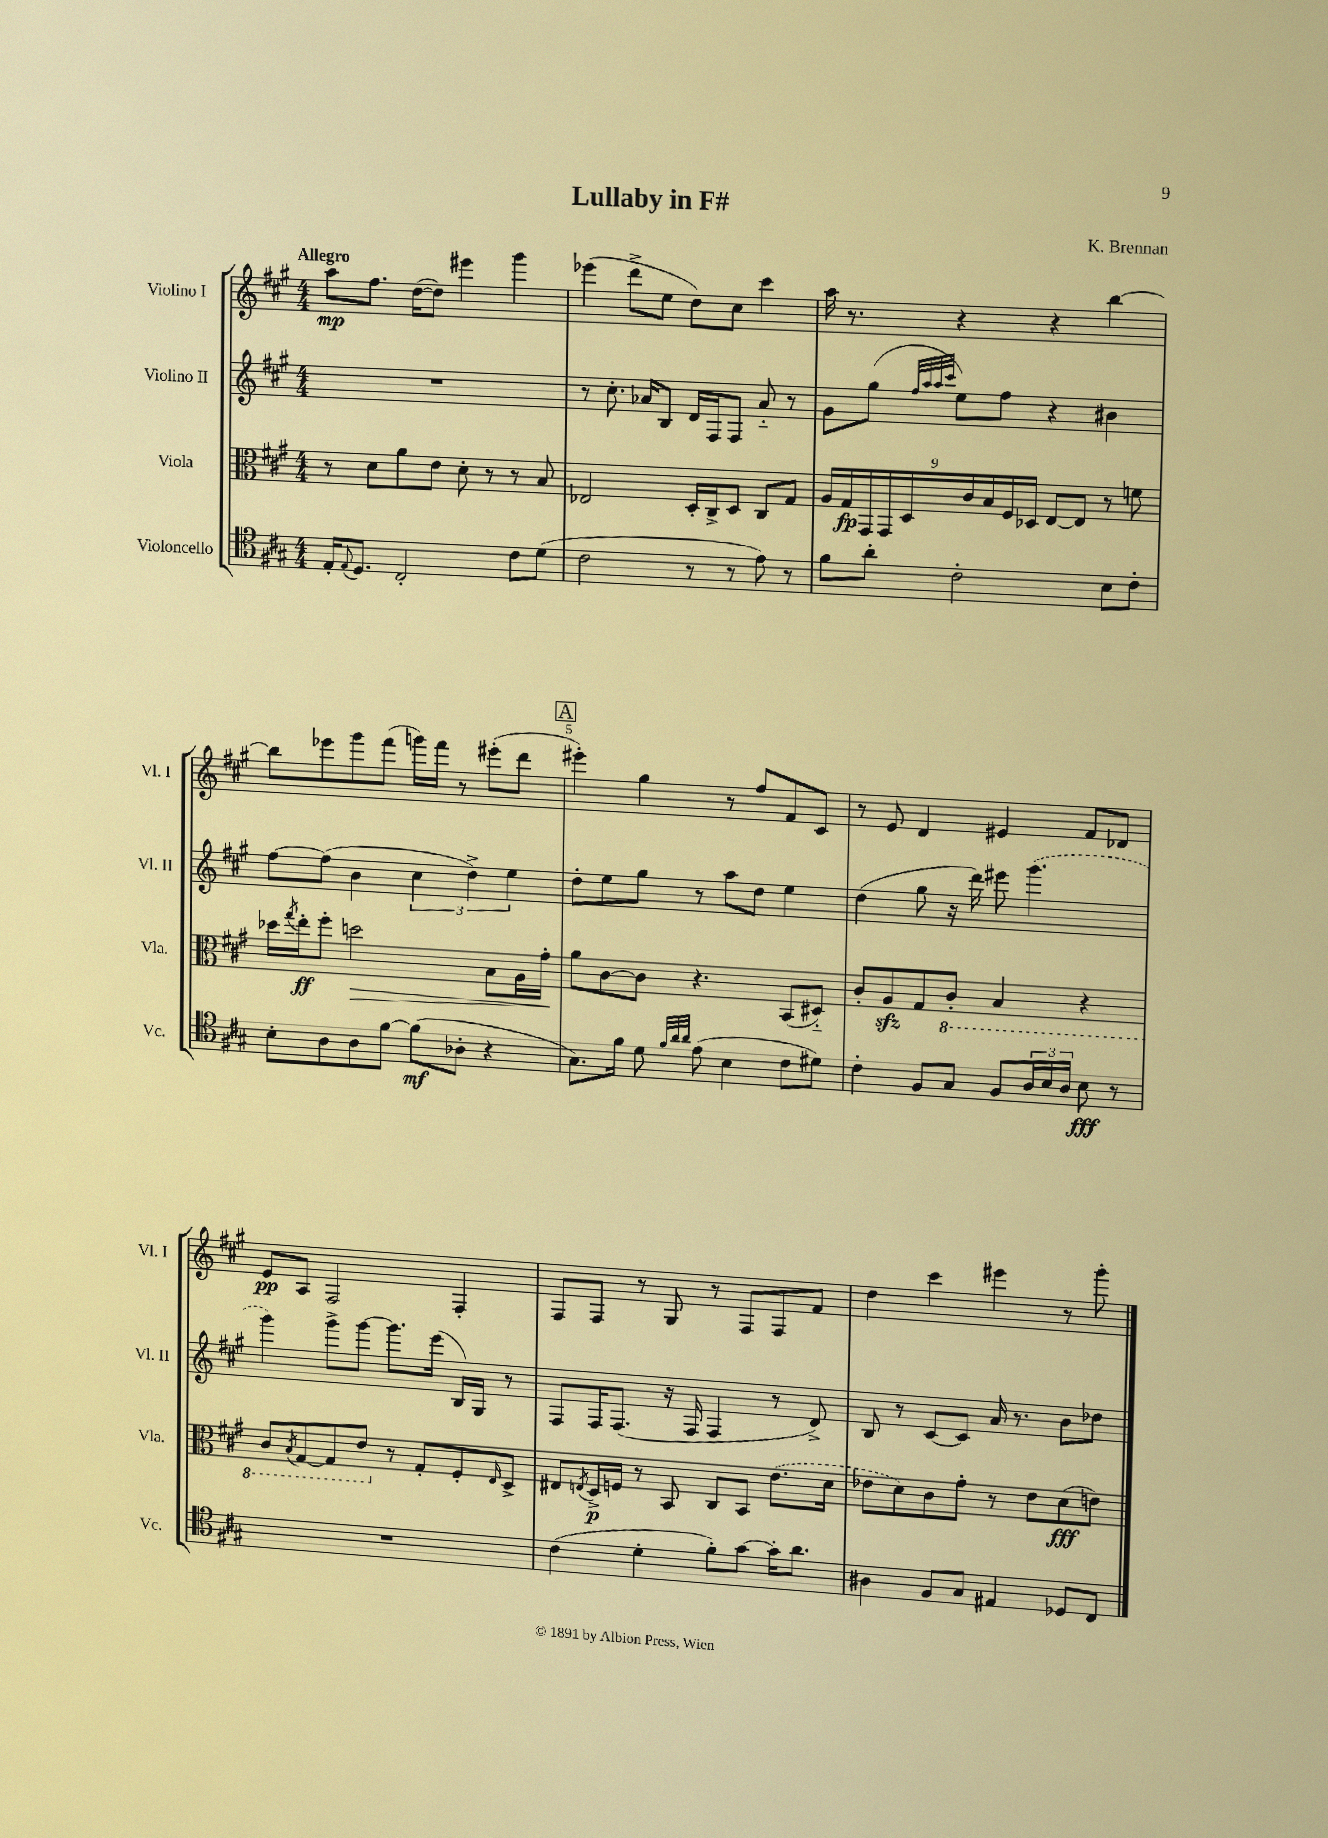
\header { title = "Lullaby in F#" composer = "K. Brennan" }
<<
\new StaffGroup <<
\new Staff = "s0" \with { instrumentName = "Violino I" shortInstrumentName = "Vl. I" } {
    \clef treble \key a \major \numericTimeSignature \time 4/4 \tempo "Allegro"
    a''8\mp fis''8. d''16~( d''8) eis'''4 gis'''4 |
    ees'''4( d'''8-> e''8 d''8) cis''8 cis'''4 |
    a''16 r8. r4 r4 b''4~ |
    b''8 ees'''8 gis'''8 fis'''8( g'''16) fis'''16 r8 eis'''8-.( d'''8 |
    \mark \markup { \box "A" } eis'''4-.) gis''4 r8 fis''8 fis'8 cis'8 |
    r8 e'8 d'4 eis'4 fis'8 des'8 |
    e'8\pp a8 fis2 fis4-. |
    fis8 fis8 r8 gis8 r8 fis8 fis8 fis'8 |
    d''4 cis'''4 eis'''4 r8 gis'''8-. \bar "|." |
}
\new Staff = "s1" \with { instrumentName = "Violino II" shortInstrumentName = "Vl. II" } {
    \clef treble \key a \major \numericTimeSignature \time 4/4
    R1 |
    r8 cis''8.-. aes'16 b8 d'16 fis16 fis8 aes'8-_ r8 |
    gis'8 gis''8( \grace { fis''32 a''32 a''32 cis'''32 } e''8) fis''8 r4 bis'4 |
    fis''8~ fis''8( b'4 \tuplet 3/2 { cis''4 d''4->) e''4 } |
    \mark \markup { \box "A" } d''8-. e''8 gis''8 r8 a''8 d''8 e''4 |
    d''4( gis''8 r16 d'''16) eis'''8 \once \slurDashed gis'''4.( |
    gis'''4) gis'''8-> gis'''8~ gis'''8. e'''16( b16) gis16 r8 |
    fis8 fis16 fis8.( r16 fis16 fis4 r8 d'8->) |
    b8 r8 cis'8~ cis'8 a'16 r8. b'8 des''8 \bar "|." |
}
\new Staff = "s2" \with { instrumentName = "Viola" shortInstrumentName = "Vla." } {
    \clef alto \key a \major \numericTimeSignature \time 4/4
    r8 d'8 a'8 e'8 d'8-. r8 r8 b8 |
    ees2 d16-. cis16-> d8 cis8 gis8 |
    \tuplet 9/8 { a16 gis16\fp gis,16 gis,16 d16 cis'16 b16 fis16 des16 } e8~ e8 r8 f'8 |
    des''16 \acciaccatura { gis''8 } e''16-.\ff fis''8-. d''2\> b8 a16 gis'16-.\! |
    \mark \markup { \box "A" } a'8 cis'8~ cis'8 r4. b,8( dis8-_) |
    cis'8-. a8\sfz gis8 \ottava #-1 cis8-. b,4 r4 |
    cis8 \acciaccatura { b,8 } gis,8~ gis,8 e8 \ottava #0 r8 gis8-. fis8-. \grace { e16 } d8-> |
    eis8 \acciaccatura { e8 } d16->\p f16 r8 b,8 cis8 b,8 \once \slurDashed e'8.( d'16 |
    ees'8 d'8) cis'8 gis'8-. r8 ees'8 d'8\fff( e'8) \bar "|." |
}
\new Staff = "s3" \with { instrumentName = "Violoncello" shortInstrumentName = "Vc." } {
    \clef tenor \key a \major \numericTimeSignature \time 4/4
    e16-. \appoggiatura { e8 } d8. cis2-. cis'8 d'8( |
    cis'2 r8 r8 e'8) r8 |
    fis'8 a'8-. cis'2-. b8 cis'8-. |
    b8-. a8 a8 fis'8~ fis'8\mf( aes8-. r4 |
    \mark \markup { \box "A" } gis8.) fis'16 d'8 \grace { fis'32 a'32 a'32 } e'8( b4 cis'8 dis'8) |
    cis'4-. fis8 gis8 fis8 \tuplet 3/2 { a16 b16 a16 } b8\fff r8 |
    R1 |
    cis'4( d'4-. fis'8-.) gis'8~ gis'16-. a'8. |
    ais4 fis8 gis8 eis4 des8 cis8 \bar "|." |
}
>>
>>
\layout { \context { \Score \override BarNumber.break-visibility = ##(#f #t #t) barNumberVisibility = #(every-nth-bar-number-visible 5) } }
